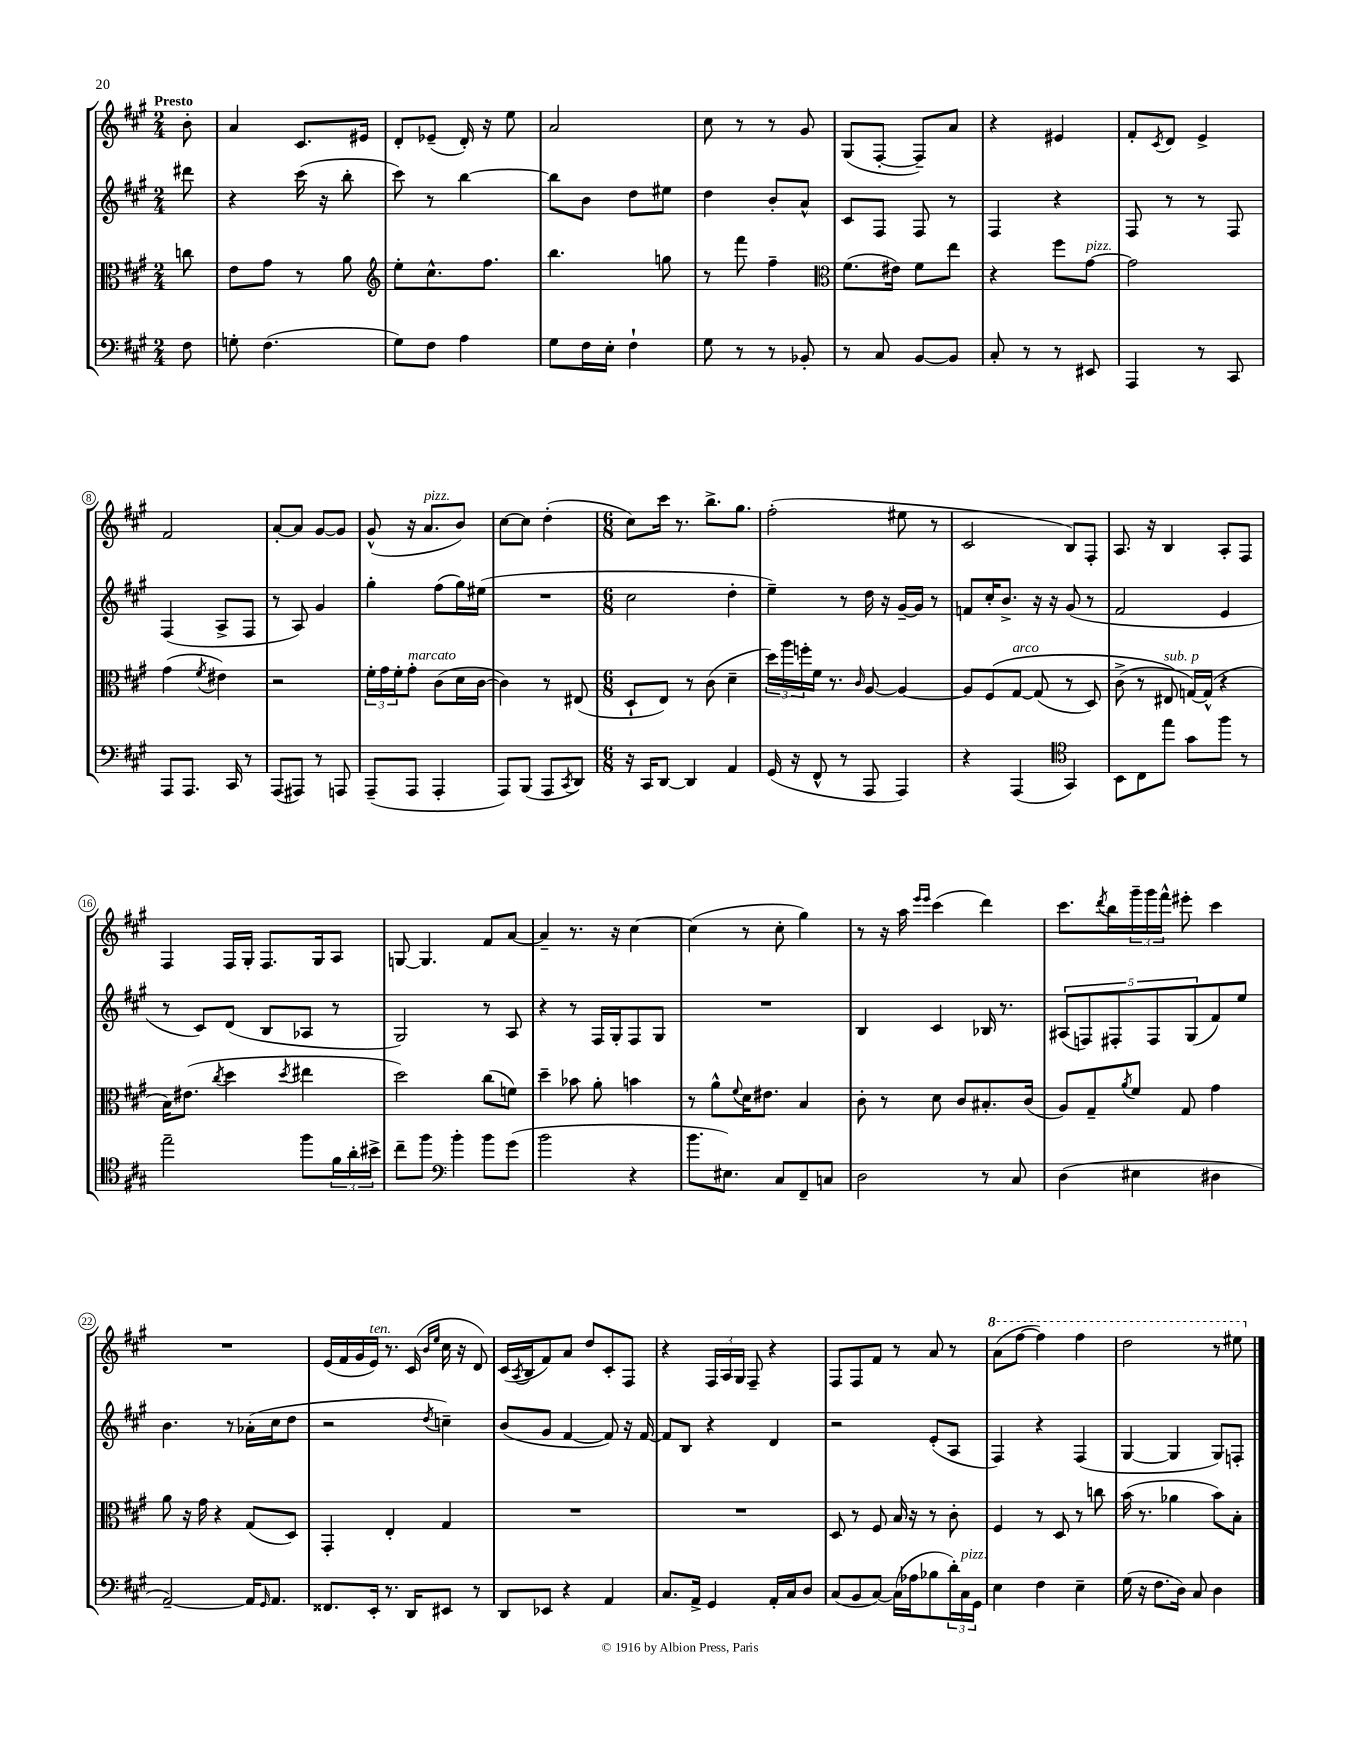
<<
\new StaffGroup <<
\new Staff = "s0" {
    \clef treble \key a \major \numericTimeSignature \time 2/4 \partial 8 \tempo "Presto"
    b'8-. |
    a'4 cis'8. eis'16 |
    d'8-. ees'8--( d'16-.) r16 e''8 |
    a'2 |
    cis''8 r8 r8 gis'8 |
    gis8( fis8~-. fis8--) a'8 |
    r4 eis'4 |
    fis'8-. \acciaccatura { cis'8 } d'8 e'4-> |
    fis'2 |
    a'8~-. a'8 gis'8~ gis'8 |
    gis'8-^( r16 a'8.^\markup { \italic "pizz." } b'8) |
    cis''8~ cis''8 d''4-.( |
    \numericTimeSignature \time 6/8 cis''8) cis'''16 r8. b''8.-> gis''8. |
    fis''2-.( eis''8 r8 |
    cis'2 b8) fis8-. |
    a8. r16 b4 a8-. fis8 |
    fis4 fis16 gis16-. fis8. gis16 a8 |
    g8~ g4. fis'8 a'8~ |
    a'4-- r8. r16 cis''4~ |
    cis''4( r8 cis''8-. gis''4) |
    r8 r16 a''16 \grace { e'''16 e'''16 } cis'''4( d'''4) |
    cis'''8. \acciaccatura { d'''8 } b''16 \tuplet 3/2 { gis'''16-- gis'''16 fis'''16-^ } eis'''8-. cis'''4 |
    R2. |
    e'16( fis'16 gis'16 e'16^\markup { \italic "ten." }) r8. cis'16( \grace { b'16 e''16 } cis''16 r16 d'8) |
    cis'16( \acciaccatura { a8 } b16 fis'8) a'8 d''8 cis'8-. fis8 |
    r4 \tuplet 3/2 { fis16 a16 gis16 } fis8-- r4 |
    fis8 fis8 fis'8 r8 a'8 r8 |
    \ottava #1 a''8( fis'''8~ fis'''4) fis'''4 |
    d'''2 r8 eis'''8 \ottava #0 \bar "|." |
}
\new Staff = "s1" {
    \clef treble \key a \major \numericTimeSignature \time 2/4 \partial 8
    dis'''8 |
    r4 cis'''16( r16 b''8-. |
    cis'''8) r8 b''4~ |
    b''8 b'8 d''8 eis''8 |
    d''4 b'8-. a'8-^ |
    cis'8 fis8 fis8 r8 |
    fis4 r4 |
    fis8 r8 r8 fis8 |
    fis4( a8-> fis8 |
    r8 a8) gis'4 |
    gis''4-. fis''8( gis''16) eis''16( |
    R2 |
    \numericTimeSignature \time 6/8 cis''2 d''4-. |
    e''4--) r8 d''16 r16 gis'16~-- gis'16 r8 |
    f'8 cis''16-. b'8.-> r16 r16 gis'8( r8 |
    fis'2 e'4 |
    r8 cis'8) d'8( b8 aes8 r8 |
    gis2) r8 a8 |
    r4 r8 fis16 gis16-. fis8 gis8 |
    R2. |
    b4 cis'4 bes16 r8. |
    \tuplet 5/4 { ais8( f8) fis8-. fis8 gis8( } fis'8) e''8 |
    b'4. r8 aes'16-.( cis''16 d''8 |
    r2 \acciaccatura { d''8 } c''4--) |
    b'8( gis'8 fis'4~ fis'8) r16 fis'16~ |
    fis'8 b8 r4 d'4 |
    r2 e'8-.( a8 |
    fis4) r4 fis4( |
    gis4~ gis4 gis8) f8-. \bar "|." |
}
\new Staff = "s2" {
    \clef alto \key a \major \numericTimeSignature \time 2/4 \partial 8
    c''8 |
    e'8 gis'8 r8 a'8 |
    \clef treble e''8-. cis''8.-^ fis''8. |
    b''4. g''8 |
    r8 fis'''8 fis''4-- |
    \clef alto fis'8.( eis'16) fis'8 e''8 |
    r4 fis''8 gis'8~^\markup { \italic "pizz." } |
    gis'2 |
    gis'4( \acciaccatura { fis'8 } eis'4) |
    r2 |
    \tuplet 3/2 { fis'16-. gis'16 fis'16-. } gis'8-.^\markup { \italic "marcato" } cis'8( d'16 cis'16~ |
    cis'4) r8 eis8( |
    \numericTimeSignature \time 6/8 d8-! e8) r8 cis'8( d'4-- |
    \tuplet 3/2 { d''16) a''16 f''16-. } fis'16 r8. \grace { cis'16 } a8~ a4~ |
    a8 fis8\( gis8~^\markup { \italic "arco" } gis8( r8 d8) |
    cis'8->( r8 eis8^\markup { \italic "sub. p" }\) g16~) g16-^( r4 |
    b16) eis'8.( \acciaccatura { cis''8 } d''4 \acciaccatura { d''8 } eis''4 |
    d''2) cis''8( f'8) |
    d''4-- bes'8 a'8-. b'4 |
    r8 a'8-^ \appoggiatura { fis'8 } d'16 eis'8. b4 |
    cis'8-. r8 d'8 cis'8 bis8.-. cis'16( |
    a8) gis8-- \acciaccatura { a'8 } fis'8 gis8 gis'4 |
    a'8 r16 gis'16 r4 gis8( d8) |
    gis,4-. e4-. gis4 |
    R2. |
    R2. |
    d8 r8 fis8 b16 r16 r8 cis'8-. |
    fis4 r8 d8 r8 c''8 |
    b'16( r8. aes'4 b'8) b8-. \bar "|." |
}
\new Staff = "s3" {
    \clef bass \key a \major \numericTimeSignature \time 2/4 \partial 8
    fis8 |
    g8-. fis4.( |
    gis8) fis8 a4 |
    gis8 fis16 e16-. fis4-! |
    gis8 r8 r8 bes,8-. |
    r8 cis8 b,8~ b,8 |
    cis8-. r8 r8 eis,8 |
    a,,4 r8 cis,8 |
    a,,8 a,,8. cis,16 r8 |
    a,,8( ais,,8) r8 a,,8 |
    a,,8--( a,,8 a,,4-. |
    a,,8) b,,8( a,,8 \acciaccatura { cis,8 } d,8) |
    \numericTimeSignature \time 6/8 r16 cis,16 d,8~ d,4 a,4 |
    gis,16( r16 fis,8-^ r8 a,,8 a,,4) |
    r4 a,,4( \clef tenor gis,4) |
    b,8 cis8 e''8 gis'8 fis''8 r8 |
    e''2-- fis''8 \tuplet 3/2 { fis'16 a'16-. bis'16-> } |
    cis''8-- fis''8 \clef bass b'4-. b'8 gis'8( |
    b'2 r4 |
    b'8. eis8.) cis8 fis,8-- c8 |
    d2 r8 cis8 |
    d4( eis4 dis4 |
    a,2~--) a,16 \grace { gis,16 } a,8. |
    fisis,8. e,16-. r8. d,16 eis,8 r8 |
    d,8 ees,8 r4 a,4 |
    cis8. a,16-> gis,4 a,16-. cis16 d8 |
    cis8( b,8 cis8~) cis16( aes16 bes8 \tuplet 3/2 { d'16-.) cis16^\markup { \italic "pizz." } gis,16 } |
    e4 fis4 e4-- |
    gis16( r16 fis8. d16) cis8 d4 \bar "|." |
}
>>
>>
\layout { \context { \Score \override BarNumber.stencil = #(make-stencil-circler 0.1 0.3 ly:text-interface::print) } }
